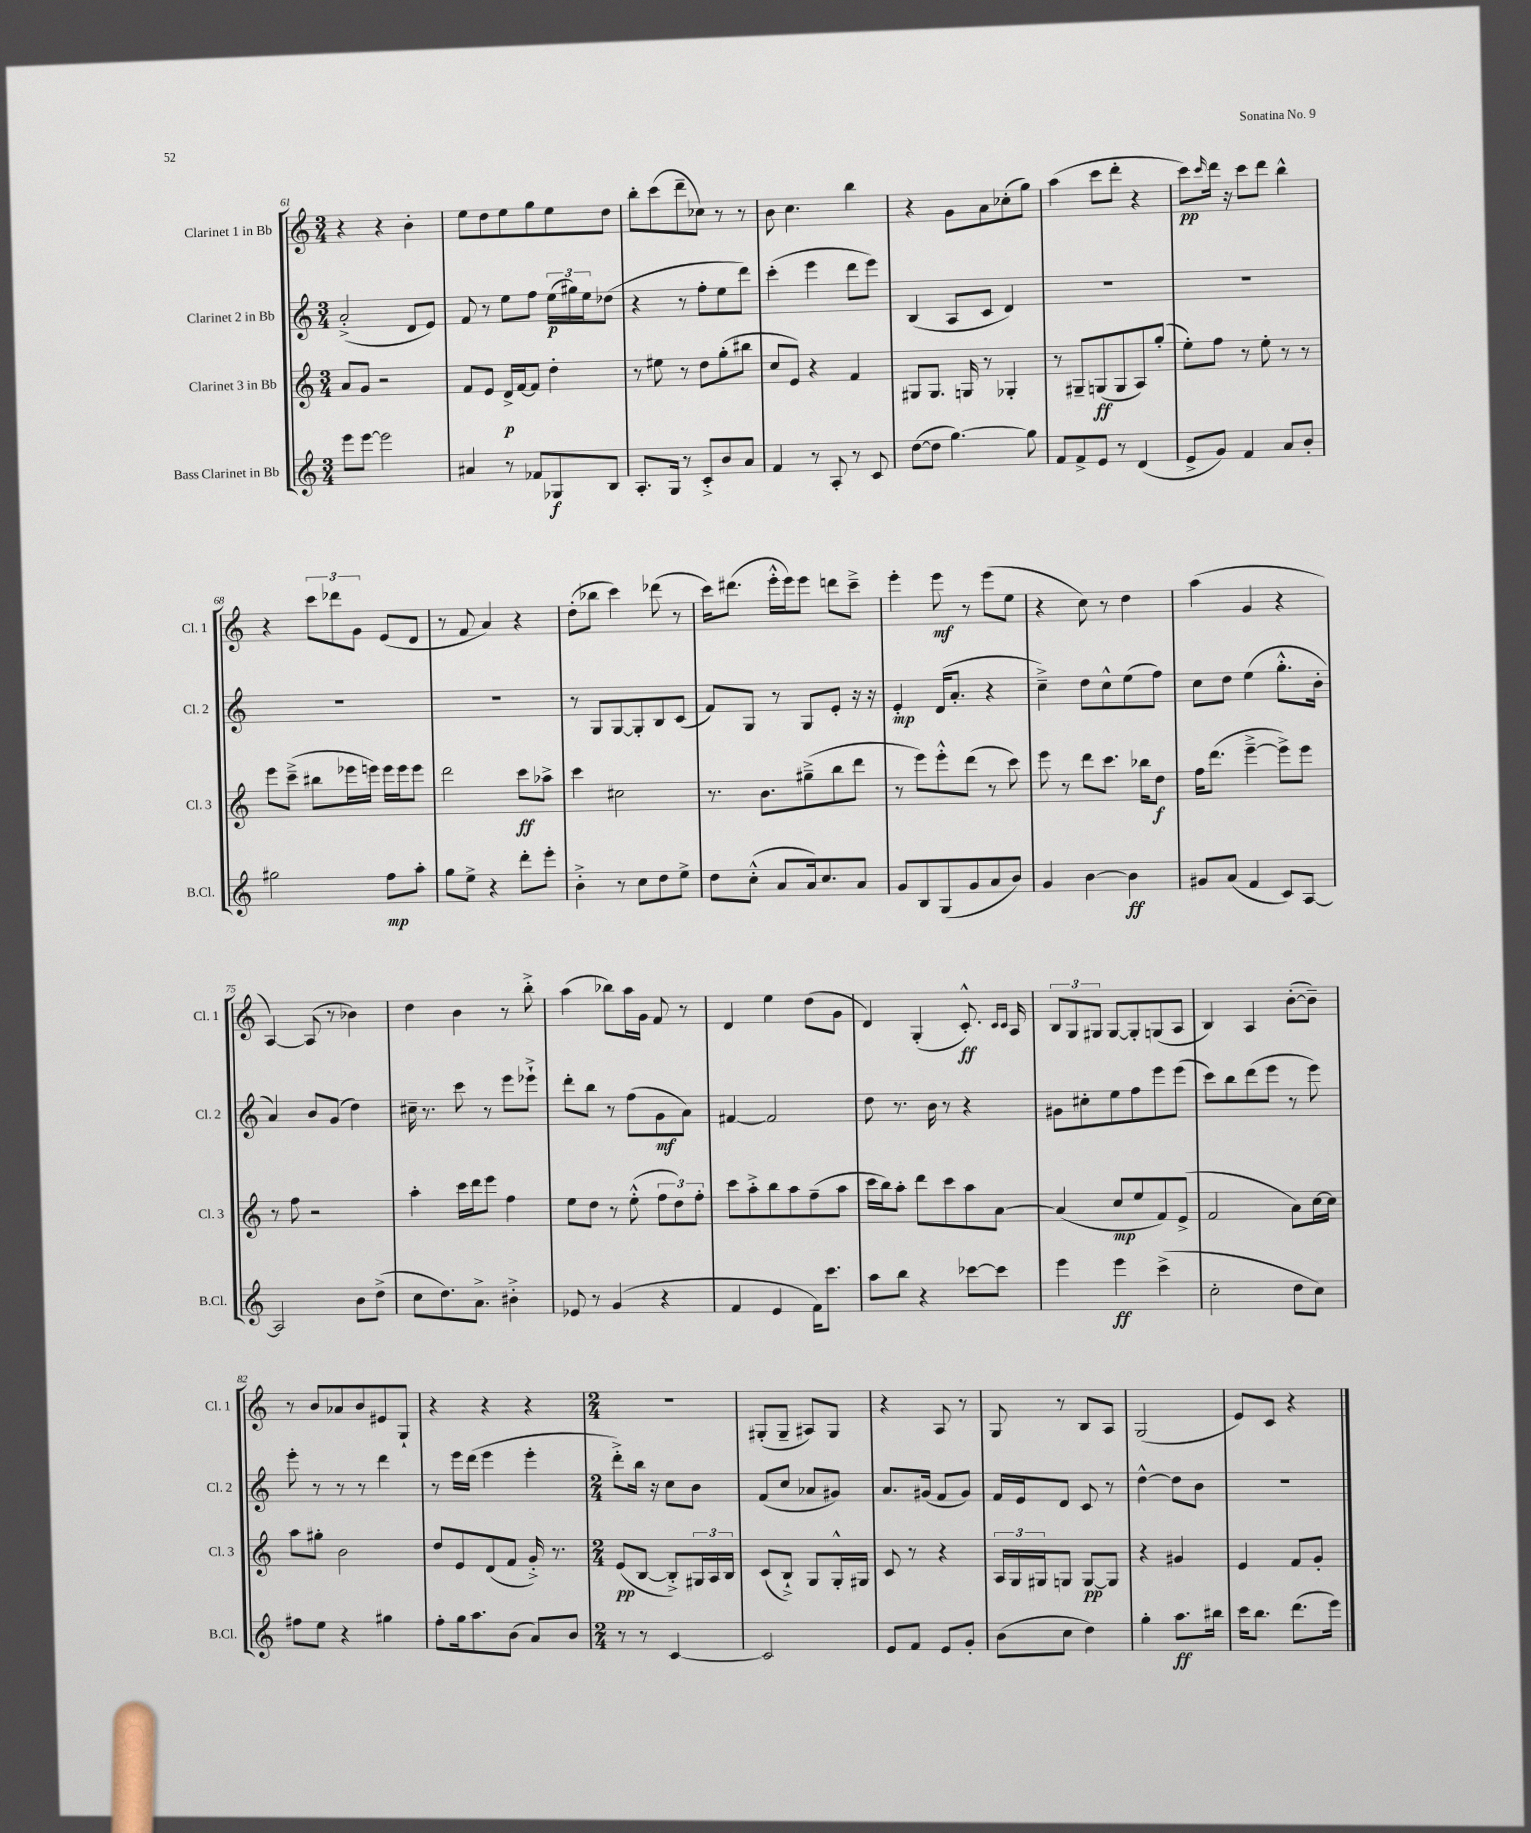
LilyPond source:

<<
\new StaffGroup <<
\new Staff = "s0" \with { instrumentName = "Clarinet 1 in Bb" shortInstrumentName = "Cl. 1" } {
    \clef treble \key c \major \numericTimeSignature \time 3/4
    r4 r4 b'4-. |
    e''8 d''8 e''8 g''8 e''8 d''8 |
    b''8-. c'''8( d'''8-- ces''8) r8 r8 |
    b'8 c''4. b''4 |
    r4 g'8 a'8 ces''8-.( g''8) |
    a''4( c'''8 d'''8-. r4 |
    c'''8\pp) \grace { c'''16 } d'''16 r16 c'''8 d'''8 b''4-^ |
    r4 \tuplet 3/2 { c'''8 des'''8 g'8 } e'8( d'8 |
    r8 f'8 a'4) r4 |
    d''8-.( bes''8 c'''4) des'''8( r8 |
    c'''16) dis'''8.( e'''16-.-^ e'''16) e'''8 d'''8 c'''8---> |
    e'''4-. e'''8\mf r8 e'''8( e''8 |
    r4 c''8) r8 d''4 |
    a''4( g'4 r4 |
    a4~) a8( r8 bes'4) |
    d''4 b'4 r8 b''8-.-> |
    a''4( bes''8) a''16 g'16 f'8 r8 |
    d'4 e''4 d''8( g'8 |
    d'4) g4-.( c'8.-.-^\ff) \grace { c'16 c'16 } a16 |
    \tuplet 3/2 { b8 g8 gis8 } gis8~ gis8-. g8( a8 |
    b4) a4 b'8~-.( b'8--) |
    r8 b'8 aes'8 b'8 eis'8 g8-! |
    r4 r4 r4 |
    \numericTimeSignature \time 2/4 R2 |
    gis8-.( gis8-- ais8) gis8 |
    r4 a8 r8 |
    g8 r8 b8 a8 |
    g2( |
    e'8) c'8 r4 \bar "|." |
}
\new Staff = "s1" \with { instrumentName = "Clarinet 2 in Bb" shortInstrumentName = "Cl. 2" } {
    \clef treble \key c \major \numericTimeSignature \time 3/4
    a'2-.->( d'8 e'8) |
    f'8 r8 e''8 f''8 \tuplet 3/2 { e''16\p( gis''16) e''16 } des''8( |
    r4 r8 f''8-. e''8 d'''8) |
    c'''4-.( e'''4 d'''8 e'''8) |
    b4( a8 c'8 d'4) |
    R2. |
    R2. |
    R2. |
    R2. |
    r8 g8 g8~ g8-. b8 c'8( |
    f'8) g8 r8 g8 e'8-. r16 r16 |
    e'4-.\mp d'16( a'8.-. r4 |
    c''4--->) d''8 c''8-^ e''8( f''8) |
    c''8 d''8 e''4( g''8.-.-^ b'16-. |
    a'4) b'8 g'8( d''4) |
    cis''16-- r8. c'''8 r8 e'''8 ees'''8-!-> |
    d'''8-. b''8 r8 f''8( g'8\mf a'8) |
    fis'4~ fis'2 |
    d''8 r8. b'16 r8 r4 |
    gis'8 cis''8-. e''8 f''8 e'''8 e'''8( |
    c'''8) b''8 d'''8( e'''8 r8 e'''8) |
    e'''8-. r8 r8 r8 d'''4 |
    r8 e'''16 d'''16( e'''4 e'''4-. |
    \numericTimeSignature \time 2/4 d'''8-.->) b''16 r16 c''8 b'8 |
    f'8( c''8 aes'8 gis'8) |
    a'8. gis'16( f'8 gis'8) |
    f'16 e'16 d'8 c'8 r8 |
    d''4~-^ d''8 b'8 |
    R2 \bar "|." |
}
\new Staff = "s2" \with { instrumentName = "Clarinet 3 in Bb" shortInstrumentName = "Cl. 3" } {
    \clef treble \key c \major \numericTimeSignature \time 3/4
    a'8 g'8 r2 |
    f'8 e'8 d'16->\p f'16~ f'8 d''4-. |
    r8 eis''8 r8 d''8 g''8-.( bis''8 |
    c''8 e'8) r4 f'4 |
    gis8 gis8. g16 r8 ges4-. |
    r8 gis8-- g8\ff( g8 a8) g''8-.( |
    e''8-.) f''8 r8 e''8-. r8 r8 |
    e'''8 c'''8--->( bis''8 ees'''16 e'''16) e'''16 e'''16 e'''8 |
    d'''2 c'''8\ff aes''8-> |
    c'''4 cis''2 |
    r8. b'8. gis''8--->( b''8 d'''8 |
    r8 e'''8) e'''8-.-^ d'''8( r8 c'''8) |
    e'''8 r8 d'''8 c'''8. bes''16 d''8\f |
    f''16 d'''8.( e'''4~---> e'''8->) e'''8 |
    r8 f''8 r2 |
    a''4-. c'''16 d'''16 e'''8 f''4 |
    e''8 d''8 r8 e''8-.-^( \tuplet 3/2 { f''8 d''8) f''8-. } |
    c'''8 a''8-.-> b''8 a''8 f''8--( a''8 |
    c'''16 b''16) a''8-. d'''8 c'''8 a''8 a'8~ |
    a'4( c''8\mp e''8 f'8) e'8->( |
    f'2 a'8) c''16~ c''16 |
    a''8 gis''8-. b'2 |
    d''8 e'8 d'8( f'8 g'16-.->) r8. |
    \numericTimeSignature \time 2/4 e'8\pp( b8~ b8-.->) \tuplet 3/2 { gis16 a16 b16 } |
    c'8( b8-!->) g8 g16-.-^ gis16 |
    c'8 r8 r4 |
    \tuplet 3/2 { a16 g16 gis16 } g8 g8~\pp g8 |
    r4 gis'4 |
    e'4 f'8 g'8-. \bar "|." |
}
\new Staff = "s3" \with { instrumentName = "Bass Clarinet in Bb" shortInstrumentName = "B.Cl." } {
    \clef treble \key c \major \numericTimeSignature \time 3/4
    e'''8 e'''8~ e'''2 |
    ais'4 r8 fes'8 ges8\f b8 |
    a8.-. g16 r8 c'8-.-> b'8 a'8 |
    f'4 r8 a8-. r8 c'8 |
    d''8~( d''8 g''4.~) g''8 |
    f'8 f'8-> e'8 r8 d'4( |
    e'8-> g'8) f'4 a'8 b'8-. |
    gis''2 f''8\mp a''8-. |
    g''8 e''8-> r4 d'''8-. e'''8-. |
    b'4-.-> r8 c''8 d''8 e''8-> |
    d''8 c''8-.-^( a'8 a'16) c''8. a'8 |
    g'8 b8 g8( g'8 a'8 b'8) |
    g'4 b'4~ b'4\ff |
    gis'8 a'8( f'4 c'8) a8~ |
    a2 b'8 d''8->( |
    c''8 d''8.) a'8.-> bis'4-.-> |
    ees'8 r8 g'4( r4 |
    f'4 e'4 f'16) c'''8. |
    a''8 b''8 r4 ces'''8~ ces'''8 |
    e'''4 e'''4\ff c'''4->( |
    c''2-. d''8 c''8) |
    fis''8 e''8 r4 gis''4 |
    f''8-. g''16 a''8. b'8( a'8) b'8 |
    \numericTimeSignature \time 2/4 r8 r8 c'4~ |
    c'2 |
    e'8 f'8 e'8 g'8-. |
    b'8( c''8 d''4) |
    g''4-. a''8.\ff bis''16 |
    c'''16 b''8. d'''8.( e'''16) \bar "|." |
}
>>
>>
\layout { \context { \Score currentBarNumber = #61 } }
